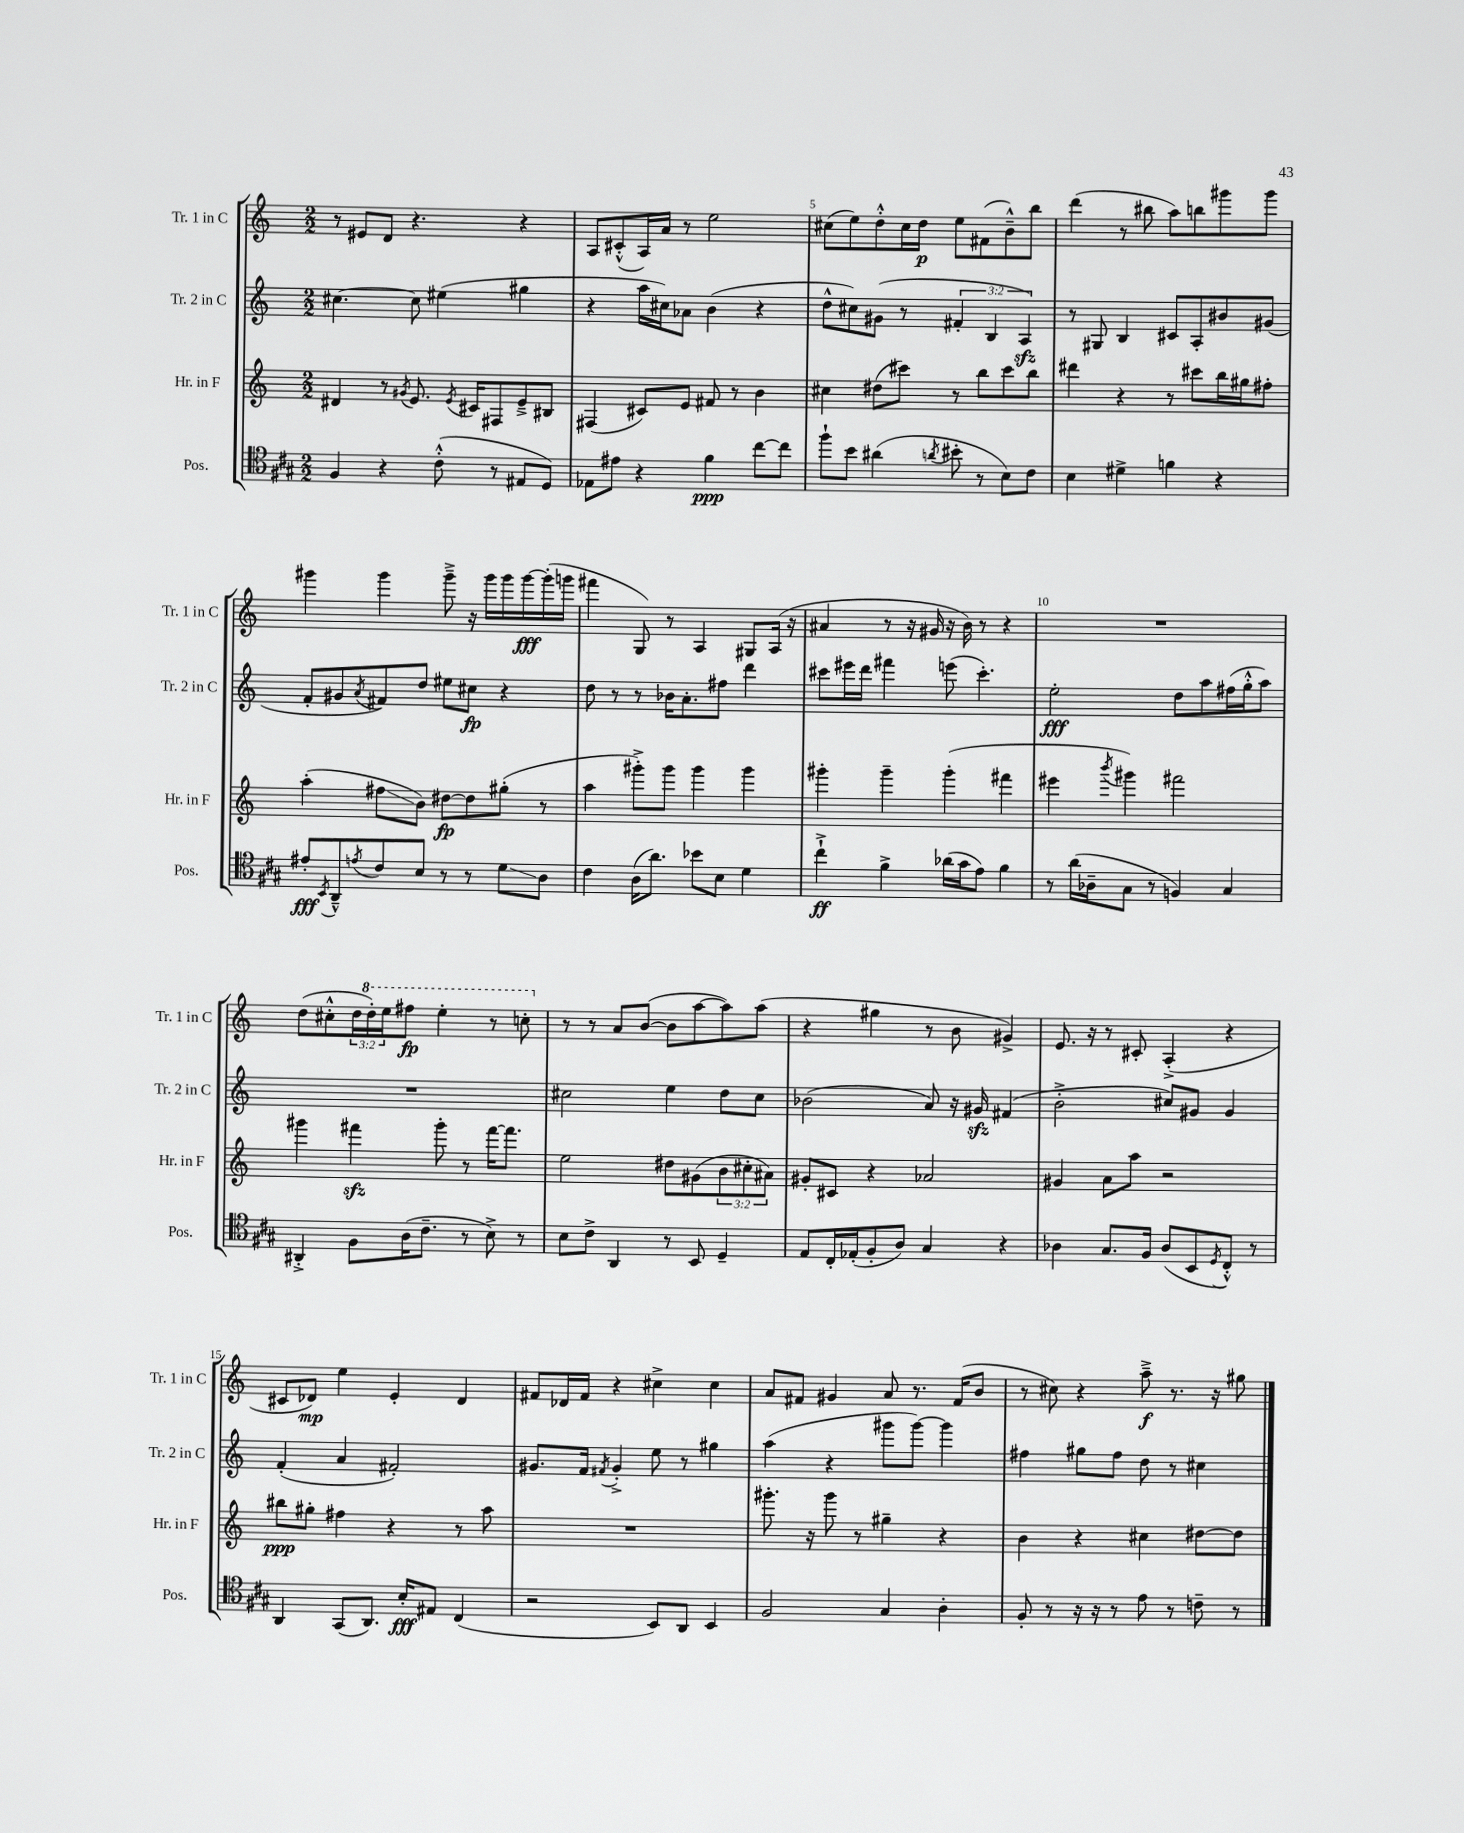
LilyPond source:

<<
\new StaffGroup <<
\new Staff = "s0" \with { instrumentName = "Tr. 1 in C" shortInstrumentName = "Tr. 1 in C" } {
    \clef treble \key c \major \numericTimeSignature \time 2/2 \override Staff.TupletNumber.text = #tuplet-number::calc-fraction-text
    r8 eis'8 d'8 r4. r4 |
    a8 cis'8-.-^( a16) a'16 r8 e''2 |
    cis''8( e''8) d''8-.-^ cis''16 d''16\p e''8 fis'8( b'8---^) b''8 |
    d'''4( r8 bis''8 a''8) b''8 gis'''8 gis'''8 |
    gis'''4 gis'''4 gis'''8---> r16 gis'''16 gis'''16 gis'''16~\fff gis'''16-.( g'''16 |
    fis'''4 g8) r8 a4 gis8 a16( r16 |
    ais'4 r8 r16 gis'16 r16 b'16) r8 r4 |
    R1 |
    d''8( cis''8-.-^ \tuplet 3/2 { d''16 \ottava #1 d'''16-.) e'''16 } fis'''8\fp e'''4-. r8 c'''!8-. \ottava #0 |
    r8 r8 a'8 b'8~( b'8 a''8~ a''8) a''8( |
    r4 gis''4 r8 b'8 gis'4->) |
    e'8. r16 r8 cis'8-. a4-.->( r4 |
    cis'8 des'8\mp) e''4 e'4-. des'4 |
    fis'8 des'16 fis'16 r4 cis''4-> cis''4 |
    a'8 fis'8 gis'4 a'8 r8. fis'16( b'8 |
    r8 cis''8) r4 a''8--->\f r8. r16 gis''8 \bar "|." |
}
\new Staff = "s1" \with { instrumentName = "Tr. 2 in C" shortInstrumentName = "Tr. 2 in C" } {
    \clef treble \key c \major \numericTimeSignature \time 2/2 \override Staff.TupletNumber.text = #tuplet-number::calc-fraction-text
    cis''4.~ cis''8 eis''4( gis''4 |
    r4 a''16 cis''16) aes'8 b'4( r4 |
    d''8-^ cis''8) gis'8( r8 \tuplet 3/2 { fis'4-. b4 a4\sfz) } |
    r8 gis8 b4 cis'8 a8-. bis'8 gis'8( |
    f'8-. gis'8 \acciaccatura { a'8 } fis'8) d''8 eis''8 cis''8\fp r4 |
    d''8 r8 r8 bes'16 a'8.-. fis''8 d'''4 |
    cis'''8 eis'''16 d'''16 fis'''4 e'''8( cis'''4.-.) |
    e''2-.\fff d''8 a''8 fis''16( g''16-.-^ a''8) |
    R1 |
    cis''2 e''4 d''8 cis''8 |
    bes'2( a'8) r16 gis'16\sfz fis'4( |
    b'2-.-> cis''8) gis'8 gis'4 |
    f'4-.( a'4 fis'2-.) |
    gis'8. f'16 \acciaccatura { fis'8 } gis'4-.-> e''8 r8 gis''4 |
    a''4( r4 gis'''8 gis'''8~) gis'''4 |
    fis''4 gis''8 fis''8 d''8 r8 cis''4 \bar "|." |
}
\new Staff = "s2" \with { instrumentName = "Hr. in F" shortInstrumentName = "Hr. in F" } {
    \clef treble \key c \major \numericTimeSignature \time 2/2 \override Staff.TupletNumber.text = #tuplet-number::calc-fraction-text
    dis'4 r8 \acciaccatura { gis'8 } e'8. \acciaccatura { e'8 } cis'16 fis8 e'8---> bis8 |
    fis4( cis'8) e'8 fis'8 r8 b'4 |
    cis''4 dis''8( cis'''8) r8 b''8 cis'''8 b''8 |
    dis'''4 r4 r8 cis'''8 b''16 gis''16 fis''8-. |
    a''4-.( fis''8\glissando b'8) dis''8~\fp dis''8 gis''8-.( r8 |
    a''4 gis'''8-.->) gis'''8 gis'''4 gis'''4 |
    gis'''4-. gis'''4-- gis'''4-.( fis'''4 |
    eis'''4 \acciaccatura { b'''8 } gis'''4) fis'''2 |
    gis'''4 fis'''4\sfz gis'''8-. r8 fis'''16~ fis'''8. |
    e''2 dis''8 gis'8( \tuplet 3/2 { b'8 cis''8-. ais'8) } |
    gis'8-. cis'8 r4 aes'2 |
    gis'4 a'8 a''8 r2 |
    bis''8\ppp gis''8-. fis''4 r4 r8 a''8 |
    R1 |
    gis'''8.-. r16 gis'''8 r8 gis''4-- r4 |
    b'4 r4 cis''4 dis''8~ dis''8 \bar "|." |
}
\new Staff = "s3" \with { instrumentName = "Pos." shortInstrumentName = "Pos." } {
    \clef tenor \key a \major \numericTimeSignature \time 2/2
    fis4 r4 cis'8-.-^( r8 eis8 d8) |
    ees8 eis'8 r4 fis'4\ppp cis''8~ cis''8 |
    fis''8-! b'8 ais'4( \acciaccatura { a'8 } bis'8-. r8 b8) cis'8 |
    b4 dis'4-> f'4 r4 |
    eis'8-.\fff \acciaccatura { b,8 } a,8---^ \acciaccatura { e'8 } cis'8 b8 r8 r8 d'8\glissando a8 |
    cis'4 a16( a'8.) bes'8 b8 d'4 |
    cis''4-!->\ff fis'4-> aes'16( gis'16 e'8) fis'4 |
    r8 a'16( aes16-- gis8 r8 f4) gis4 |
    ais,4-.-> fis8 a16( cis'8.-- r8 b8->) r8 |
    b8 cis'8-> a,4 r8 b,8 d4-- |
    e8 cis16-. ees16-.( fis8-. a8) gis4 r4 |
    aes4 gis8. fis16 aes8( b,8 \acciaccatura { d8 } cis8-.-^) r8 |
    a,4 gis,8( a,8.) b16-.\fff eis8 cis4( |
    r2 b,8) a,8 b,4 |
    fis2 gis4 a4-. |
    fis8-. r8 r16 r16 r8 e'8 r8 c'8-- r8 \bar "|." |
}
>>
>>
\layout { \context { \Score currentBarNumber = #3 \override BarNumber.break-visibility = ##(#f #t #t) barNumberVisibility = #(every-nth-bar-number-visible 5) } }
